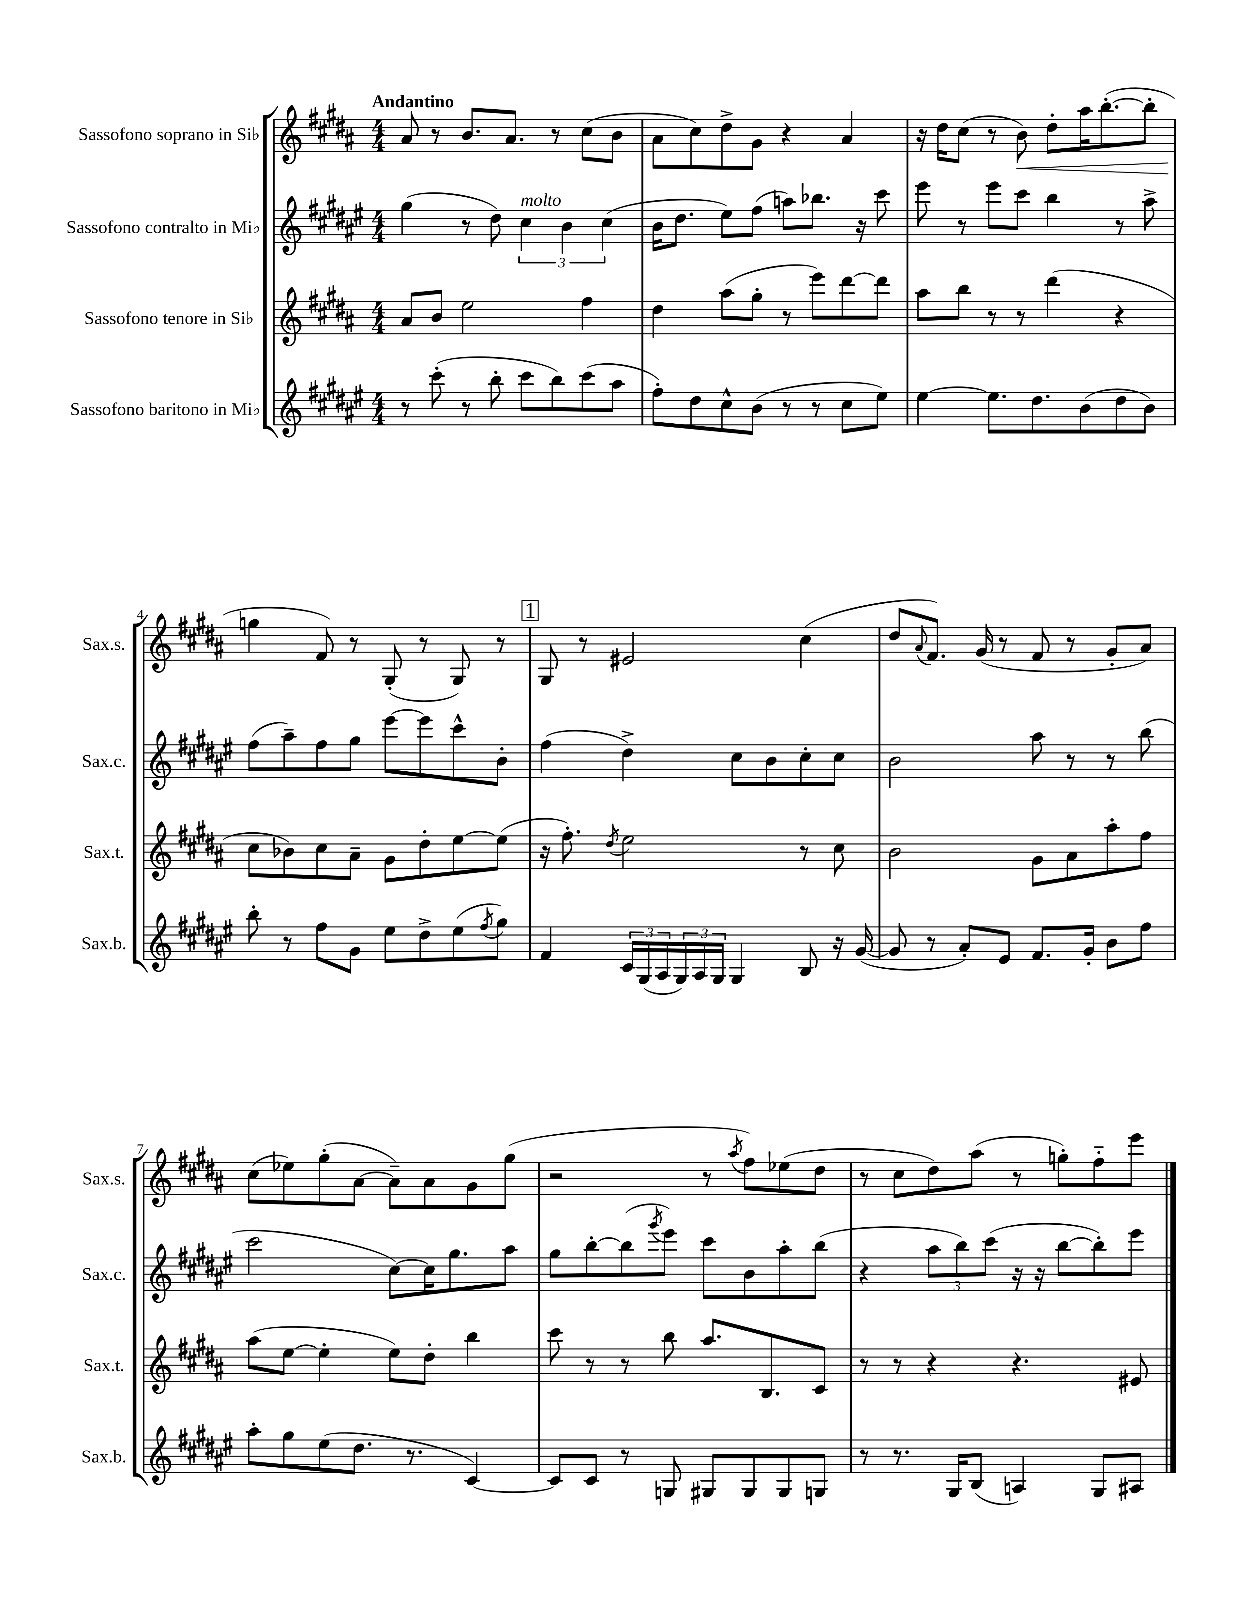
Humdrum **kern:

**kern	**kern	**kern	**kern
*staff4	*staff3	*staff2	*staff1
*clefG2	*clefG2	*clefG2	*clefG2
*k[f#c#g#d#a#e#]	*k[f#c#g#d#a#]	*k[f#c#g#d#a#e#]	*k[f#c#g#d#a#]
*M4/4	*M4/4	*M4/4	*M4/4
8r	8a#/L	(4gg#\	8a#/
(8ccc#'\	8b/J	.	8r
8r	2ee\	8r	8.b/L
8bb'\	.	8dd#\)	.
.	.	.	8.a#/J
8ccc#\L	.	6cc#\	.
8bb\)	.	.	8r
.	.	6b\	.
(8ccc#\	4ff#\	.	(8cc#\L
.	.	(6cc#\	.
8aa#\J	.	.	8b\J
=	=	=	=
8ff#'\L)	4dd#\	16b\LK	8a#\L
.	.	8.dd#\J	.
8dd#\	.	.	8cc#\)
8cc#^^\	(8aa#\L	8ee#\L)	8dd#^\
(8b\J	8gg#'\J	(8ff#\J	8g#\J
8r	8r	8aa\L)	4r
8r	8eee\L)	8.bb-\J	.
8cc#\L	[8ddd#\	.	4a#/
.	.	16r	.
8ee#\J)	8ddd#\]J	8ccc#\	.
=	=	=	=
[4ee#\	8aa#\L	8eee#\	16r
.	.	.	16dd#\LK
.	8bb\J	8r	(8cc#\J
8.ee#\]L	8r	8eee#\L	8r
.	8r	8ccc#\J	8b\)
8.dd#\	.	.	.
.	(4ddd#\	4bb\	8dd#'\L
(8b\	.	.	16aa#\K
.	.	.	([8.bb'\
8dd#\	4r	8r	.
8b\J)	.	8aa#^\	8bb'\]J
=	=	=	=
8bb'\	8cc#\L	(8ff#\L	4gg\
8r	8b-\)	8aa#~\)	.
8ff#\L	8cc#\	8ff#\	8f#/)
8g#\J	8a#~\J	8gg#\J	8r
8ee#\L	8g#\L	[8eee#\L	(8G#'/
8dd#^\	8dd#'\	8eee#\]	8r
(8ee#\	[8ee\	8ccc#^^\	8G#/)
8qff#/	.	.	.
8gg#\J)	(8ee\]J	8b'\J	8r
=	=	=	=
4f#/	16r	(4ff#\	8G#/
.	8.ff#'\)	.	.
.	.	.	8r
.	8qdd#/	.	.
24c#/LL	2ee\	4dd#^\)	2e#/
(24G#/	.	.	.
24A#/	.	.	.
24G#/)	.	.	.
24A#/	.	.	.
24G#/JJ	.	.	.
4G#/	.	8cc#\L	.
.	.	8b\	.
8B/	8r	8cc#'\	(4cc#\
16r	8cc#\	8cc#\J	.
([16g#/	.	.	.
=	=	=	=
8g#/]	2b\	2b\	8dd#/L
.	.	.	8qqa#/
8r	.	.	8.f#/J)
8a#'/L)	.	.	.
.	.	.	(16g#/
8e#/J	.	.	8r
8.f#/L	8g#\L	8aa#\	8f#/
.	8a#\	8r	8r
16g#'/Jk	.	.	.
8b\L	8aa#'\	8r	8g#'/L
8ff#\J	8ff#\J	(8bb\	8a#/J)
=	=	=	=
8aa#'\L	(8aa#\L	2ccc#\	(8cc#\L
8gg#\	[8ee\J	.	8ee-\)
(8ee#\	4ee'\]	.	(8gg#'\
8.dd#\J	.	.	[8a#\J
.	8ee\L)	[8cc#\L)	8a#~\]L)
8.r	.	.	.
.	8dd#'\J	16cc#\]K	8a#\
.	.	8.gg#\	.
[4c#/)	4bb\	.	8g#\
.	.	8aa#\J	(8gg#\J
=	=	=	=
8c#/]L	8ccc#\	8gg#\L	2r
8c#/J	8r	[8bb'\	.
8r	8r	(8bb\]	.
.	.	8qggg#/	.
8G/	8bb\	8eee#\J)	.
8G#/L	8.aa#/L	8ccc#\L	8r
.	.	.	8qaa#/
8G#/	.	8b\	8ff#\L)
.	8.B/	.	.
8G#/	.	8aa#'\	(8ee-\
8G/J	8c#/J	(8bb\J	8dd#\J
=	=	=	=
8r	8r	4r	8r
8.r	8r	.	8cc#\L
.	4r	12aa#\L	8dd#\)
16G#/LK	.	.	.
.	.	12bb\)	.
(8B/J	.	.	(8aa#\J
.	.	(12ccc#\J	.
4A/)	4.r	16r	8r
.	.	16r	.
.	.	[8bb\L	8gg'\L)
8G#/L	.	8bb'\])	8ff#'~\
8A#/J	8e#/	8eee#\J	8eee\J
==	==	==	==
*-	*-	*-	*-
